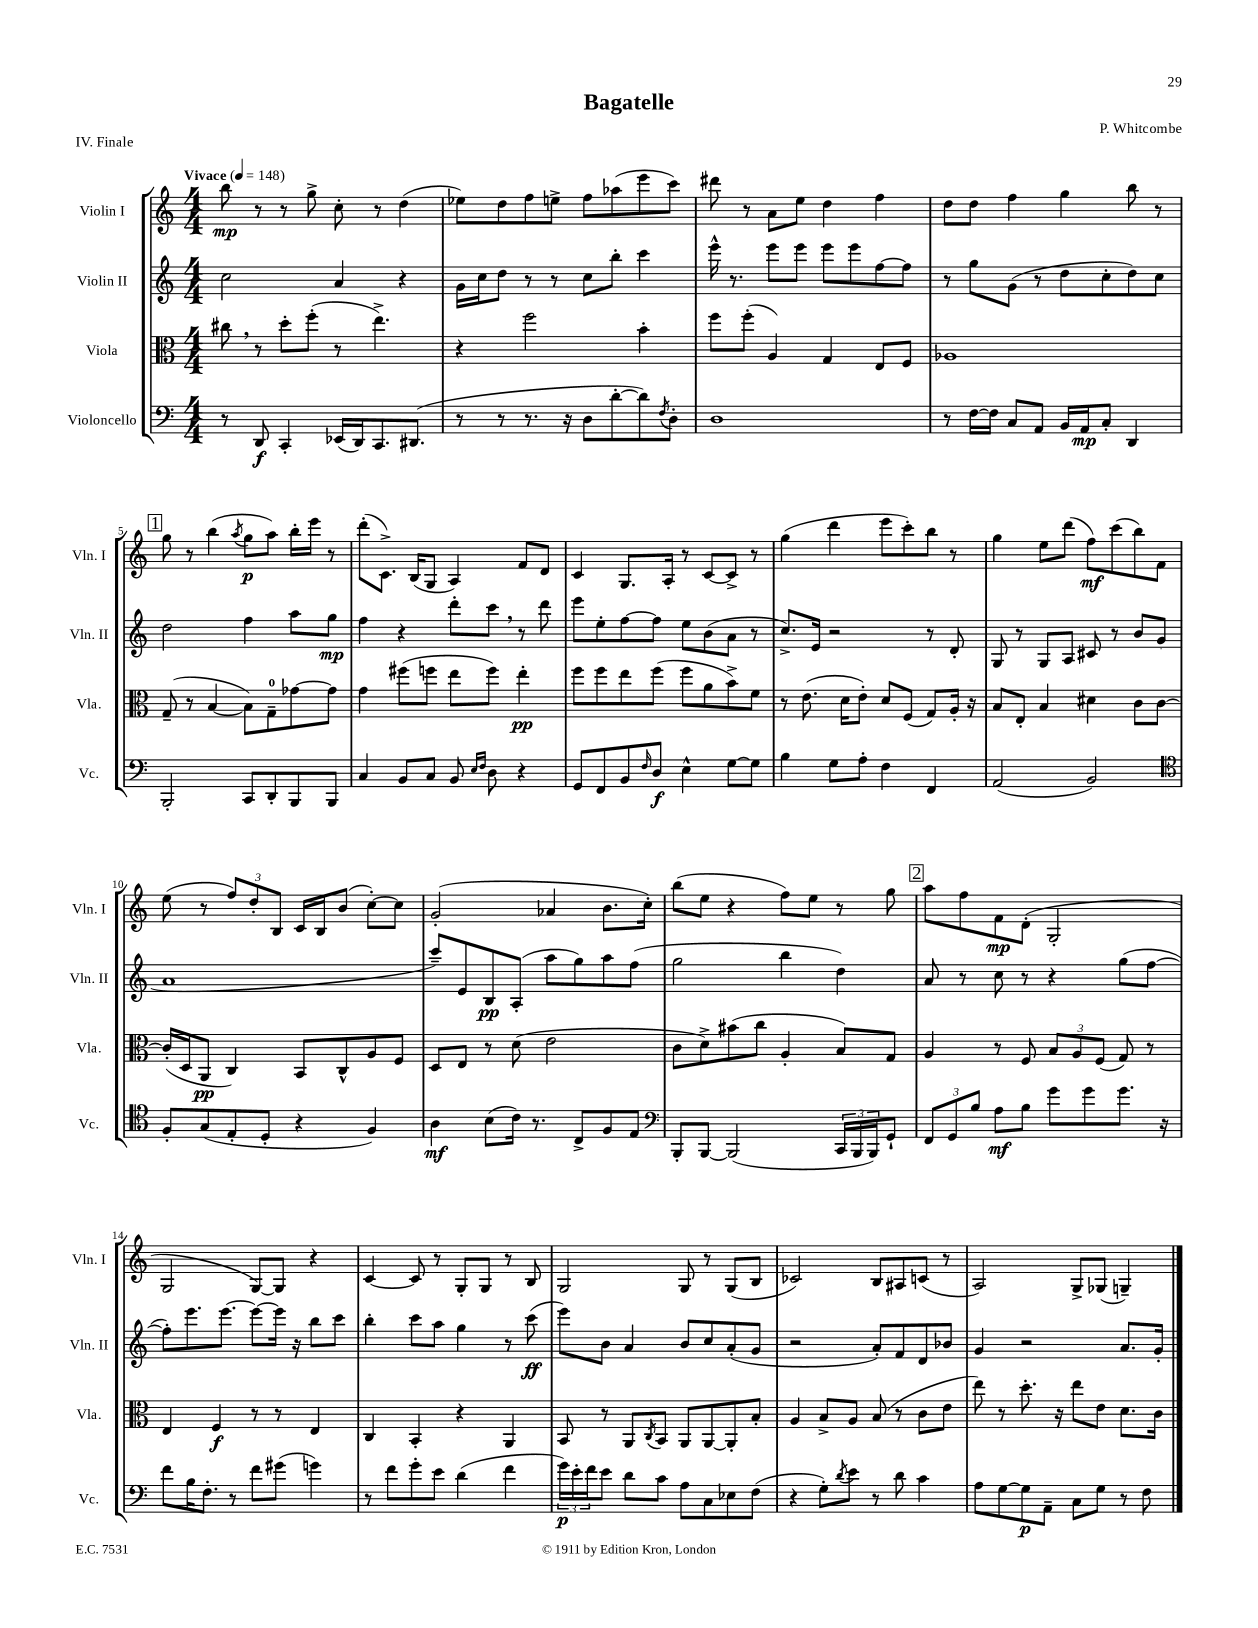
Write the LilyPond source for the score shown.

\header { title = "Bagatelle" composer = "P. Whitcombe" piece = "IV. Finale" }
<<
\new StaffGroup <<
\new Staff = "s0" \with { instrumentName = "Violin I" shortInstrumentName = "Vln. I" } {
    \clef treble \key c \major \numericTimeSignature \time 4/4 \tempo "Vivace" 4 = 148
    b''8\mp r8 r8 g''8-> c''8-. r8 d''4( |
    ees''8) d''8 f''8 e''8-> f''8 aes''8( e'''8 c'''8) |
    dis'''8 r8 a'8 e''8 d''4 f''4 |
    d''8 d''8 f''4 g''4 b''8 r8 |
    \mark \markup { \box "1" } g''8 r8 b''4( \acciaccatura { a''8 } g''8\p a''8) b''16-. e'''16 r8 |
    d'''8-.( c'8.->) b16( g8 a4) f'8 d'8 |
    c'4 g8. a16-. r8 c'8~ c'8-> r8 |
    g''4( d'''4 e'''8 c'''8-.) b''8 r8 |
    g''4 e''8 d'''8( f''8\mf) c'''8( b''8) f'8 |
    e''8( r8 \tuplet 3/2 { f''8) d''8-. b8 } c'16 b16 b'8( c''8~-.) c''8 |
    g'2-.( aes'4 b'8. c''16-.) |
    b''8( e''8 r4 f''8) e''8 r8 g''8 |
    \mark \markup { \box "2" } a''8 f''8 f'8\mp d'8-.( g2-. |
    g2 g8~) g8 r4 |
    c'4~ c'8 r8 g8-. g8 r8 b8 |
    g2 g8 r8 g8( b8 |
    ces'2) b8 ais8 c'8( r8 |
    a2) g8-> ges8( g4--) \bar "|." |
}
\new Staff = "s1" \with { instrumentName = "Violin II" shortInstrumentName = "Vln. II" } {
    \clef treble \key c \major \numericTimeSignature \time 4/4
    c''2 a'4 r4 |
    g'16 c''16 d''8 r8 r8 c''8 b''8-. c'''4 |
    e'''16-^ r8. e'''8 e'''8 e'''8 e'''8 f''8~ f''8 |
    r8 g''8 g'8( r8 d''8 c''8-. d''8) c''8 |
    \mark \markup { \box "1" } d''2 f''4 a''8 g''8\mp |
    f''4 r4 d'''8-. c'''8 \breathe r8 d'''8 |
    e'''8 e''8-. f''8~ f''8 e''8 b'8( a'8 r8 |
    c''8.->) e'16 r2 r8 d'8-. |
    g8 r8 g8 a8 cis'8 r8 b'8 g'8( |
    a'1 |
    c'''8--) e'8 b8\pp a8-.( a''8 g''8) a''8 f''8( |
    g''2 b''4 d''4) |
    \mark \markup { \box "2" } a'8 r8 c''8 r8 r4 g''8( f''8~ |
    f''8-.) e'''8. e'''8.~ e'''8~ e'''16 r16 b''8 c'''8 |
    b''4-. c'''8 a''8 g''4 r8 c'''8\ff( |
    e'''8) b'8 a'4 b'8 c''8 a'8-.( g'8 |
    r2 a'8-.) f'8 d'8 bes'8 |
    g'4 r2 a'8. g'16-. \bar "|." |
}
\new Staff = "s2" \with { instrumentName = "Viola" shortInstrumentName = "Vla." } {
    \clef alto \key c \major \numericTimeSignature \time 4/4
    cis''8 \breathe r8 d''8-. f''8-.( r8 e''4.->) |
    r4 f''2 b'4-. |
    f''8 f''8-.( a4) g4 e8 f8 |
    aes1 |
    \mark \markup { \box "1" } g8--( r8 b4~ b8) g8-0-- ges'8~ ges'8 |
    g'4 fis''8( f''8 e''8 f''8) e''4-.\pp |
    f''8 f''8 e''8 f''8( f''8 a'8 b'8->) f'8 |
    r8 e'8.( d'16 e'8-.) d'8 f8( g8) a16-. r16 |
    b8 e8-. b4 dis'4 c'8 c'8~ |
    c'16-.( d16 a,8\pp c4) b,8 c8-^ a8 f8 |
    d8 e8 r8 d'8( e'2 |
    c'8 d'8->) bis'8( c''8 a4-. b8) g8 |
    \mark \markup { \box "2" } a4 r8 f8 \tuplet 3/2 { b8 a8 f8( } g8) r8 |
    e4 f4\f r8 r8 e4 |
    c4 b,4-. r4 a,4 |
    b,8 r8 a,8 \acciaccatura { c8 } b,8 a,8 a,8~ a,8-. b8-. |
    a4 b8-> a8 b8( r8 c'8 e'8 |
    e''8) r8 d''8.-. r16 e''8 e'8 d'8. c'16 \bar "|." |
}
\new Staff = "s3" \with { instrumentName = "Violoncello" shortInstrumentName = "Vc." } {
    \clef bass \key c \major \numericTimeSignature \time 4/4
    r8 d,8\f c,4-. ees,16( d,16) c,8. dis,8.( |
    r8 r8 r8. r16 d8 d'8~-. d'8) \acciaccatura { f8 } d8-. |
    d1 |
    r8 f16~ f16 c8 a,8 b,16 a,16\mp c8-. d,4 |
    \mark \markup { \box "1" } b,,2-. c,8 d,8-. b,,8 b,,8 |
    c4 b,8 c8 b,8 \grace { e16 f16 } d8 r4 |
    g,8 f,8 b,8 \grace { f16 } d8\f e4-^ g8~ g8 |
    b4 g8 a8-. f4 f,4 |
    a,2( b,2) |
    \clef tenor f8-. g8( e8-. d8-. r4 f4) |
    a4\mf b8( c'16) r8. c8-> f8 e8 |
    \clef bass b,,8-. b,,8~ b,,2( \tuplet 3/2 { c,16 b,,16 b,,16) } g,8-! |
    \mark \markup { \box "2" } \tuplet 3/2 { f,8 g,8 b8 } a8\mf b8 g'8 g'8 g'8. r16 |
    f'8 b16 f8.-. r8 f'8 gis'8( g'4) |
    r8 f'8 g'8-. e'8 d'4( f'4 |
    \tuplet 3/2 { g'16\p) e'16-. f'16 } e'8 d'8 c'8 a8 c8 ees8 f8( |
    r4 g8-.) \acciaccatura { d'8 } e'8 r8 d'8 c'4 |
    a8 g8~ g8\p a,8-- c8 g8 r8 f8 \bar "|." |
}
>>
>>
